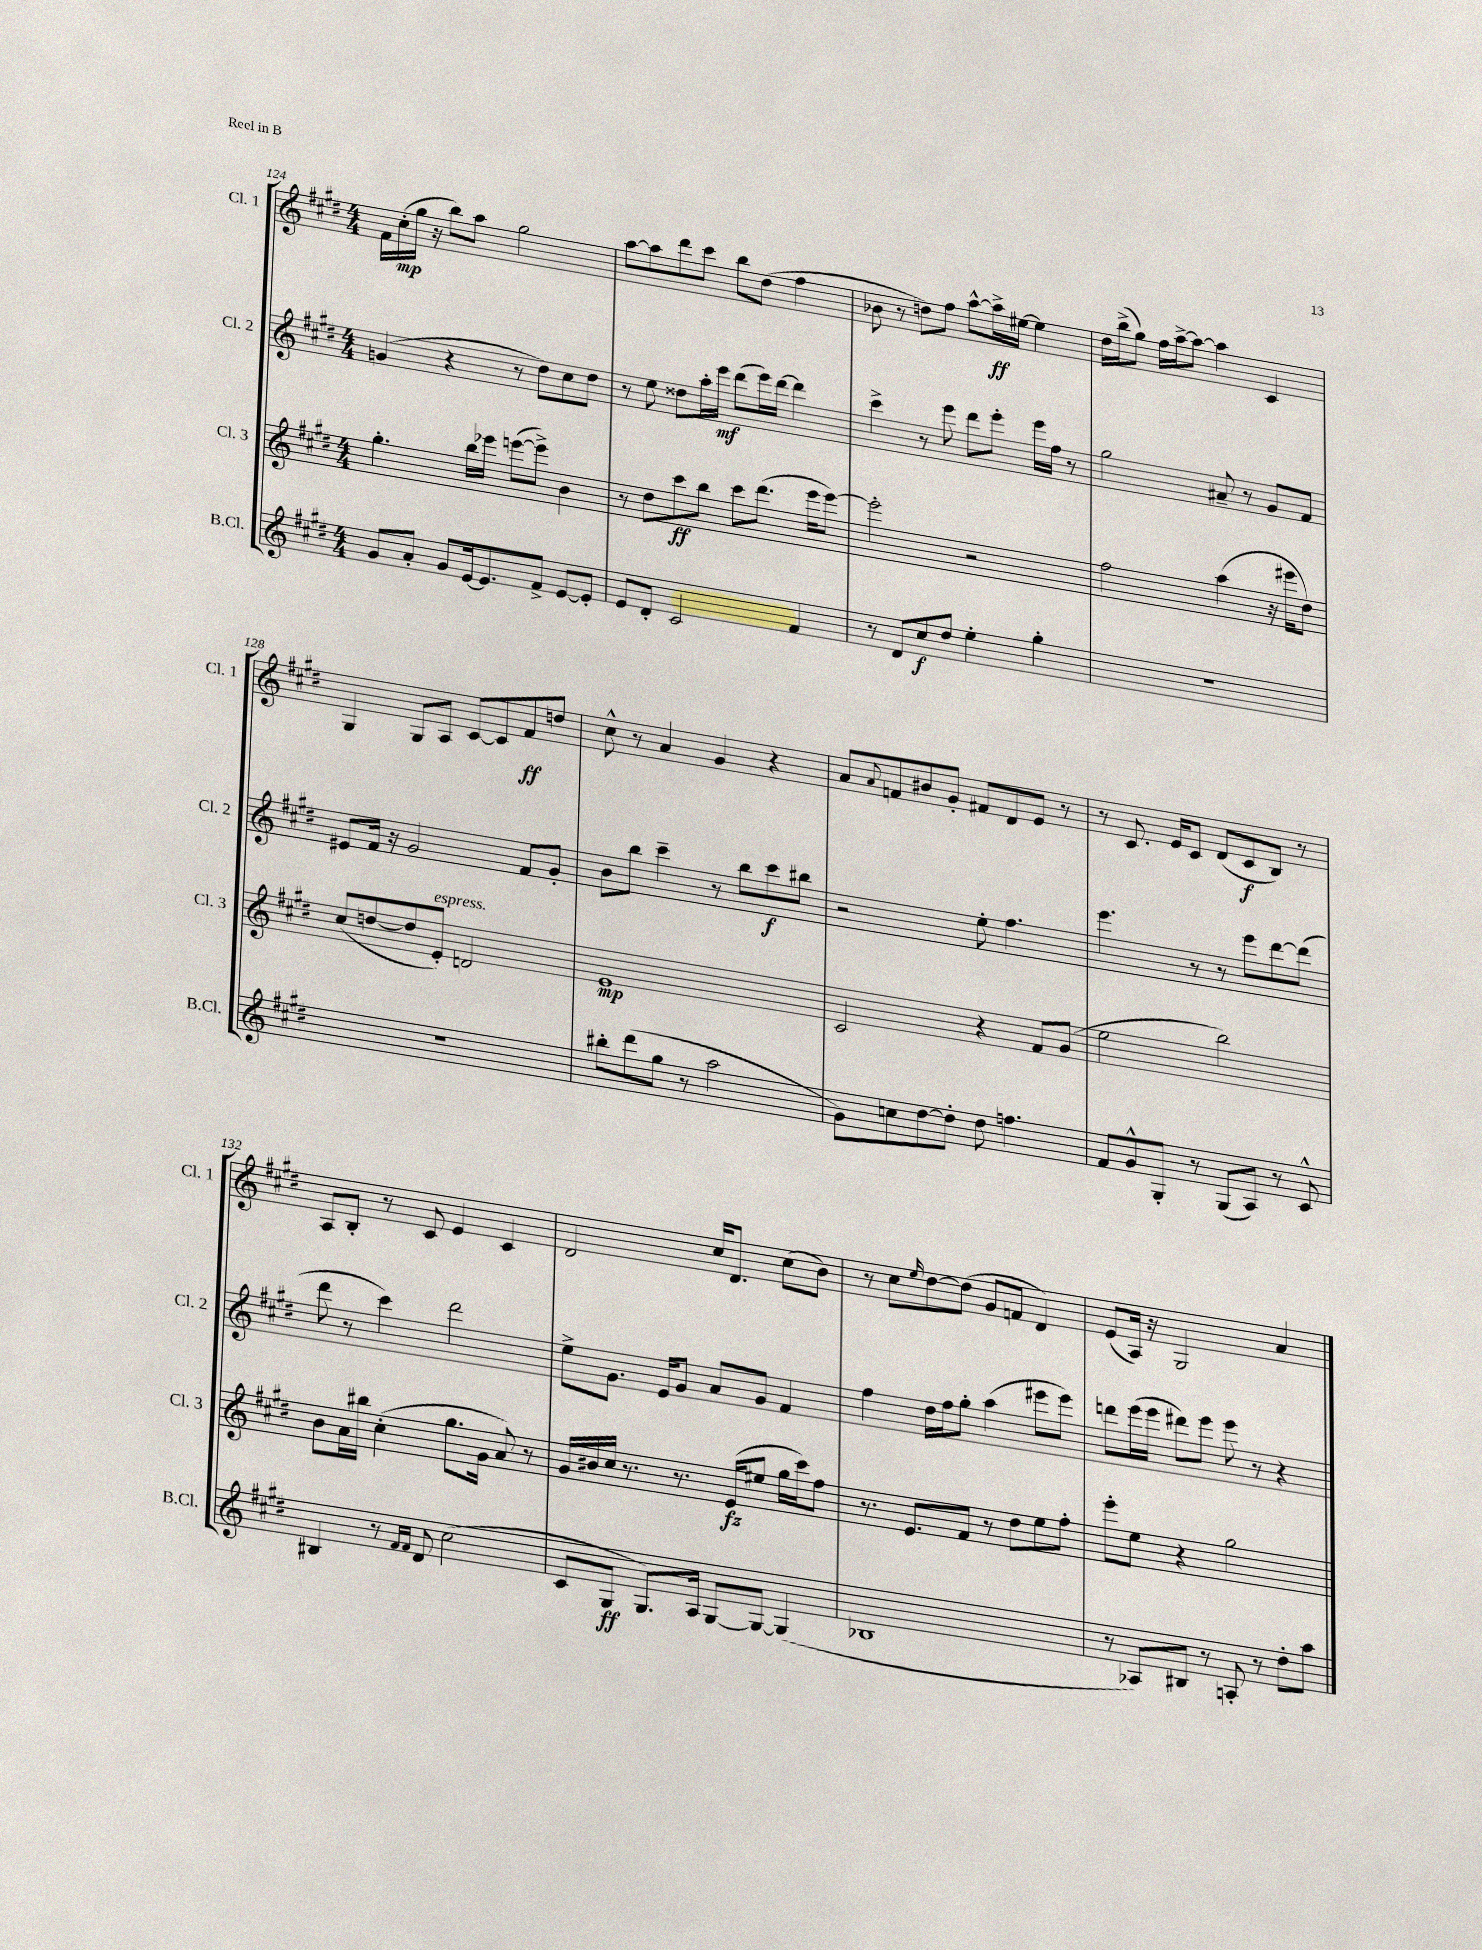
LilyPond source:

<<
\new StaffGroup <<
\new Staff = "s0" \with { instrumentName = "Cl. 1" shortInstrumentName = "Cl. 1" } {
    \clef treble \key e \major \numericTimeSignature \time 4/4
    fis'16 cis''16-.\mp( gis''16 r16 b''8) a''8 gis''2 |
    a''8~ a''8 dis'''8 cis'''8 b''8 dis''8( fis''4 |
    bes'8 r8 d''8) fis''8 a''8~-^ a''16->\ff eis''16~ eis''4 |
    dis''16 b''16->( gis''8) fis''16 a''16~-> a''8~ a''4 cis'4 |
    gis4 gis8 a8 cis'8~ cis'8 fis'8\ff d''8 |
    cis''8-^ r8 a'4 gis'4 r4 |
    a'8 \appoggiatura { a'8 } f'8 bis'8 gis'8-. fis'8 dis'8 e'8 r8 |
    r8 cis'8. e'16 cis'8 dis'8( cis'8\f b8) r8 |
    a8 b8-. r8 cis'8 e'4 cis'4 |
    dis'2 cis''16 dis'8. cis''8( b'8) |
    r8 cis''8 \grace { e''16 } dis''8~ dis''8( gis'8 f'8 dis'4) |
    e'8( a16) r16 gis2 a'4 \bar "|." |
}
\new Staff = "s1" \with { instrumentName = "Cl. 2" shortInstrumentName = "Cl. 2" } {
    \clef treble \key e \major \numericTimeSignature \time 4/4
    g'4( r4 r8 dis''8) cis''8 dis''8 |
    r8 e''8 disis''8 a''16-. e'''16\mf dis'''8( e'''16) dis'''16~ dis'''4 |
    cis'''4-> r8 e'''8 dis'''8 e'''8-. e'''16 fis''16 r8 |
    gis''2 ais'8-- r8 gis'8 fis'8 |
    eis'8 fis'16 r16 gis'2 fis'8 gis'8-. |
    b'8 b''8 cis'''4-- r8 b''8 cis'''8\f bis''8 |
    r2 e''8-. fis''4. |
    e'''4. r8 r8 e'''8 dis'''8~ dis'''8( |
    dis'''8 r8 cis'''4) dis'''2 |
    e''8-> gis'8. e'16 gis'8 a'8 gis'8 fis'4 |
    fis''4 dis''16 fis''16 gis''8-. a''4( eis'''8 eis'''8) |
    d'''8 e'''16( e'''16 dis'''8) e'''8 e'''8 r8 r4 \bar "|." |
}
\new Staff = "s2" \with { instrumentName = "Cl. 3" shortInstrumentName = "Cl. 3" } {
    \clef treble \key e \major \numericTimeSignature \time 4/4
    gis''4.-. b''16 ees'''16 e'''8~( e'''8->) b'4 |
    r8 dis''8 cis'''8\ff b''8 cis'''8 dis'''8.( e'''16 e'''8~) |
    e'''2-. r2 |
    fis''2 a''4( r16 eis'''16 dis''8) |
    cis''8( d''8~ d''8 e'8-.^\markup { \italic "espress." }) d'2 |
    e'1\mp |
    cis'2 r4 fis'8 gis'8( |
    e''2 b''2) |
    b'8 a'16 bis''16 cis''4-.( gis''8. gis'16 a'8) r8 |
    gis'16 bis'16 cis''16 r8. r8. e'16\fz( eis''8 gis''16 cis'''16) fis''8 |
    r8. e'8. fis'8 r8 dis''8 e''8 fis''8-. |
    e'''8-. e''8 r4 gis''2 \bar "|." |
}
\new Staff = "s3" \with { instrumentName = "B.Cl." shortInstrumentName = "B.Cl." } {
    \clef treble \key e \major \numericTimeSignature \time 4/4
    gis'8 a'8-. gis'8 e'16~ e'8. fis'8-> e'8~ e'8-. |
    e'8 dis'8-. cis'2 fis'4 |
    r8 dis'8 cis''8\f dis''8 e''4-. gis''4-. |
    R1 |
    R1 |
    bis''8-. dis'''8( gis''8 r8 a''2 |
    gis'8) c''8 dis''8~ dis''8-. dis''8 f''4. |
    fis'8 gis'8-^ gis8-. r8 gis8( a8) r8 cis'8-^ |
    bis4 r8 \grace { fis'16 fis'16 } dis'8 cis''2( |
    cis'8 gis8\ff gis8.) a16 gis8~ gis8~ gis4( |
    bes1 |
    r8 aes8) bis8 r8 a8-. r8 dis''8-. a''8 \bar "|." |
}
>>
>>
\layout { \context { \Score currentBarNumber = #124 } }
